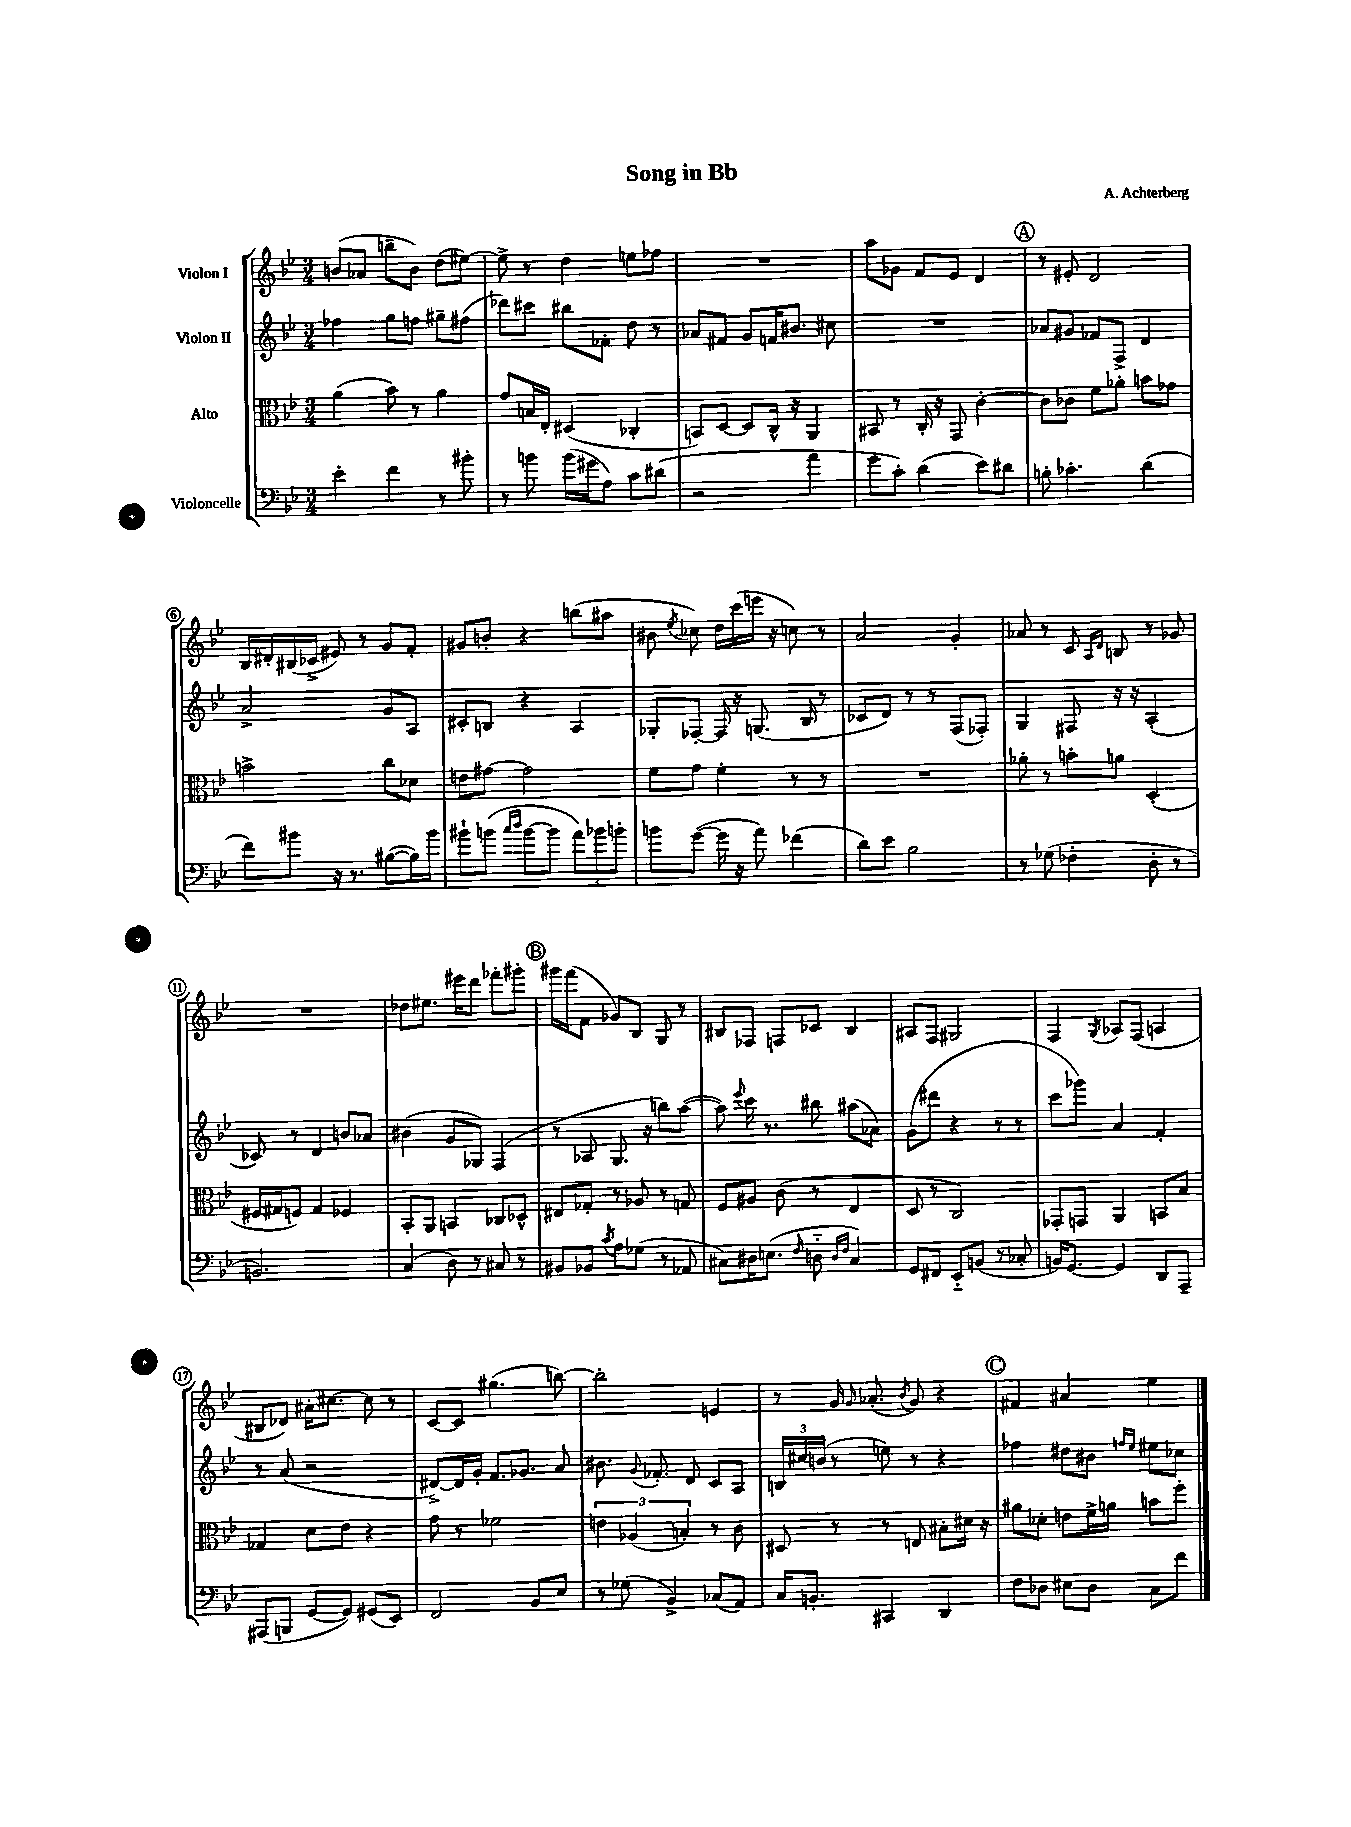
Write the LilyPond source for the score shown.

\header { title = "Song in Bb" composer = "A. Achterberg" }
<<
\new StaffGroup <<
\new Staff = "s0" \with { instrumentName = "Violon I" } {
    \clef treble \key bes \major \numericTimeSignature \time 3/4
    \autoBeamOff b'8[( aes'8] b''8[-- b'8]) d''8[( eis''8]~) |
    eis''8-> r8 d''4 e''8[ fes''8] |
    R2. |
    a''8[ ges'8] f'8[ ees'8] d'4 |
    \mark \markup { \circle "A" } r8 eis'8-. d'2 |
    bes16[ dis'16-. bis16( ces'16]-> eis'8) r8 g'8[ f'8]-. |
    gis'8[ b'8]-. r4 b''8[( ais''8] |
    bis'8 \acciaccatura { ees''8 } ces''8) d''16[ c'''16( e'''16] r16 c''8) r8 |
    a'2 g'4-. |
    aes'8 r8 c'8 \grace { a16[ d'16] } b8 r8 ges'8 |
    R2. |
    des''8[ eis''8.] eis'''16[ d'''8] fes'''8[-. gis'''8]-. |
    \mark \markup { \circle "B" } gis'''16[ f'''16( f'8] ges'8[) bes8] g8 r8 |
    bis8[ fes8] f8[ ces'8] bis4 |
    ais8[ f8] gis2 |
    f4 \acciaccatura { g8 } aes8[ f8]( a4 |
    bis8[ des'8]) ais'16[-. cis''8.]~ cis''8 r8 |
    c'8[~ c'8] gis''4.( b''8~) |
    b''2-. e'4 |
    r8 g'16 \grace { g'16 } aes'8.-.( \acciaccatura { bes'8 } g'8) r4 |
    \mark \markup { \circle "C" } fis'4 ais'4 ees''4 \bar "|." |
}
\new Staff = "s1" \with { instrumentName = "Violon II" } {
    \clef treble \key bes \major \numericTimeSignature \time 3/4
    \autoBeamOff fes''4 g''8[ f''8] gis''8[-- fis''8]( |
    des'''8[) cis'''8] bis''8[ fes'8]-. d''8 r8 |
    aes'8[ fis'8] g'8[ f'16 bis'8.] cis''8 |
    R2. |
    \mark \markup { \circle "A" } aes'8[ gis'8] fes'8[ f8]-> d'4 |
    a'2-> g'8[ a8] |
    cis'8[-. b8] r4 a4 |
    ges8[-. fes8]~-. fes16 r16 g8.( bes16 r8 |
    ces'8[ d'8]) r8 r8 f8[( fes8]-.) |
    g4 fis8 r16 r16 a4-.( |
    ces'8) r8 d'4 b'8[ aes'8] |
    bis'4( g'8[ ges8]) f4( |
    \mark \markup { \circle "B" } r8 aes8 g8. r16 b''8[) a''8]~( |
    a''8) \appoggiatura { ees'''8 } c'''16 r8. bis''8 ais''8[( aes'8]) |
    g'8[( dis'''8] r4 r8 r8 |
    c'''8[ ges'''8]) a'4 f'4-. |
    r8 a'8( r2 |
    dis'8[~->) dis'16 g'16]-. f'8.[ ges'8.] a'8 |
    bis'8. \appoggiatura { g'8 } fes'8.-. d'8 c'8[ a8] |
    \tuplet 3/2 { b16[ cis''16 b'16]( } r8 e''8) r8 r4 |
    \mark \markup { \circle "C" } fes''4 dis''8[ bis'8] \grace { f''16[ ees''16] } eis''8[ ces''8] \bar "|." |
}
\new Staff = "s2" \with { instrumentName = "Alto" } {
    \clef alto \key bes \major \numericTimeSignature \time 3/4
    \autoBeamOff a'4( bes'8) r8 a'4 |
    g'8[ b16 ees16]-. dis4( ces4-. |
    b,8[) d8]~ d8[ c16]-^ r16 a,4 |
    bis,8 r8 c16-. r16 g,8 c'4~-. |
    \mark \markup { \circle "A" } c'8[ ces'8] f'8[ aes'8]-. b'8[ ges'8] |
    b'2-> c''8[ des'8] |
    e'8[ gis'8]~ gis'2 |
    f'8[ g'8] f'4-. r8 r8 |
    R2. |
    aes'8-. r8 b'8[-. a'8] d4-.( |
    fis16[ gis16 f8]) gis4 fes4 |
    bes,8[-. a,8] b,4 ces8[ des8]-^ |
    \mark \markup { \circle "B" } eis8[ ges8]-. r8 aes8 r8 g8 |
    f8[ ais8] c'8( r8 ees4 |
    d8 r8 c2) |
    ges,8[-. g,8] a,4 b,8[ bes8] |
    ges4 d'8[ ees'8] r4 |
    g'8 r8 fes'2 |
    \tuplet 3/2 { e'4 aes4( b4-.) } r8 c'8 |
    dis8 r8 r8 e8 bis8[-. dis'16] r16 |
    \mark \markup { \circle "C" } ais'8[ des'8]-. e'8[ f'16-> a'16] b'8[ f''8]-. \bar "|." |
}
\new Staff = "s3" \with { instrumentName = "Violoncelle" } {
    \clef bass \key bes \major \numericTimeSignature \time 3/4
    \autoBeamOff ees'4-. f'4 r8 bis'8-. |
    r8 b'8 b'16[( gis'16 a8]) c'8[ dis'8]( |
    r2 a'4 |
    g'8[ c'8]-.) d'4( ees'8[) dis'8] |
    \mark \markup { \circle "A" } b8-. ces'4.-. d'4( |
    f'8[) bis'8] r16 r8. bis8[~( bis16) bis'16] |
    bis'8[-! b'8]( \grace { c''16[ d''16] } b'8[~ b'8] \tuplet 3/2 { a'8[) bes'8 b'8]-. } |
    b'8[ g'8]~( g'16 r16 a'8) fes'4( |
    d'8[) ees'8] bes2 |
    r8 ges8( fes4-. d8-. r8 |
    b,2.) |
    c4( d8) r8 cis8 r8 |
    \mark \markup { \circle "B" } bis,8[ bes,8] \acciaccatura { c'8 } a8[ ges8]( r8 aes,8 |
    cis8[) dis16 e8.]( \grace { f16 } d8-_ \grace { d16[ f16] } cis4) |
    g,8[ fis,8] ees,8[-_ b,8]( r8 ces8-. |
    b,16[) g,8.]~ g,4 d,8[ a,,8]-- |
    ais,,8[( b,,8] g,8[~ g,8]) gis,8[( ees,8]) |
    f,2 bes,8[ ees8] |
    r8 ges8( bes,4->) ces8[( a,8]) |
    c16[ b,8.]-. cis,4 d,4 |
    \mark \markup { \circle "C" } f8[ des8] eis8[ des8] c8[ f'8] \bar "|." |
}
>>
>>
\layout { \context { \Score \override BarNumber.stencil = #(make-stencil-circler 0.1 0.3 ly:text-interface::print) } }
